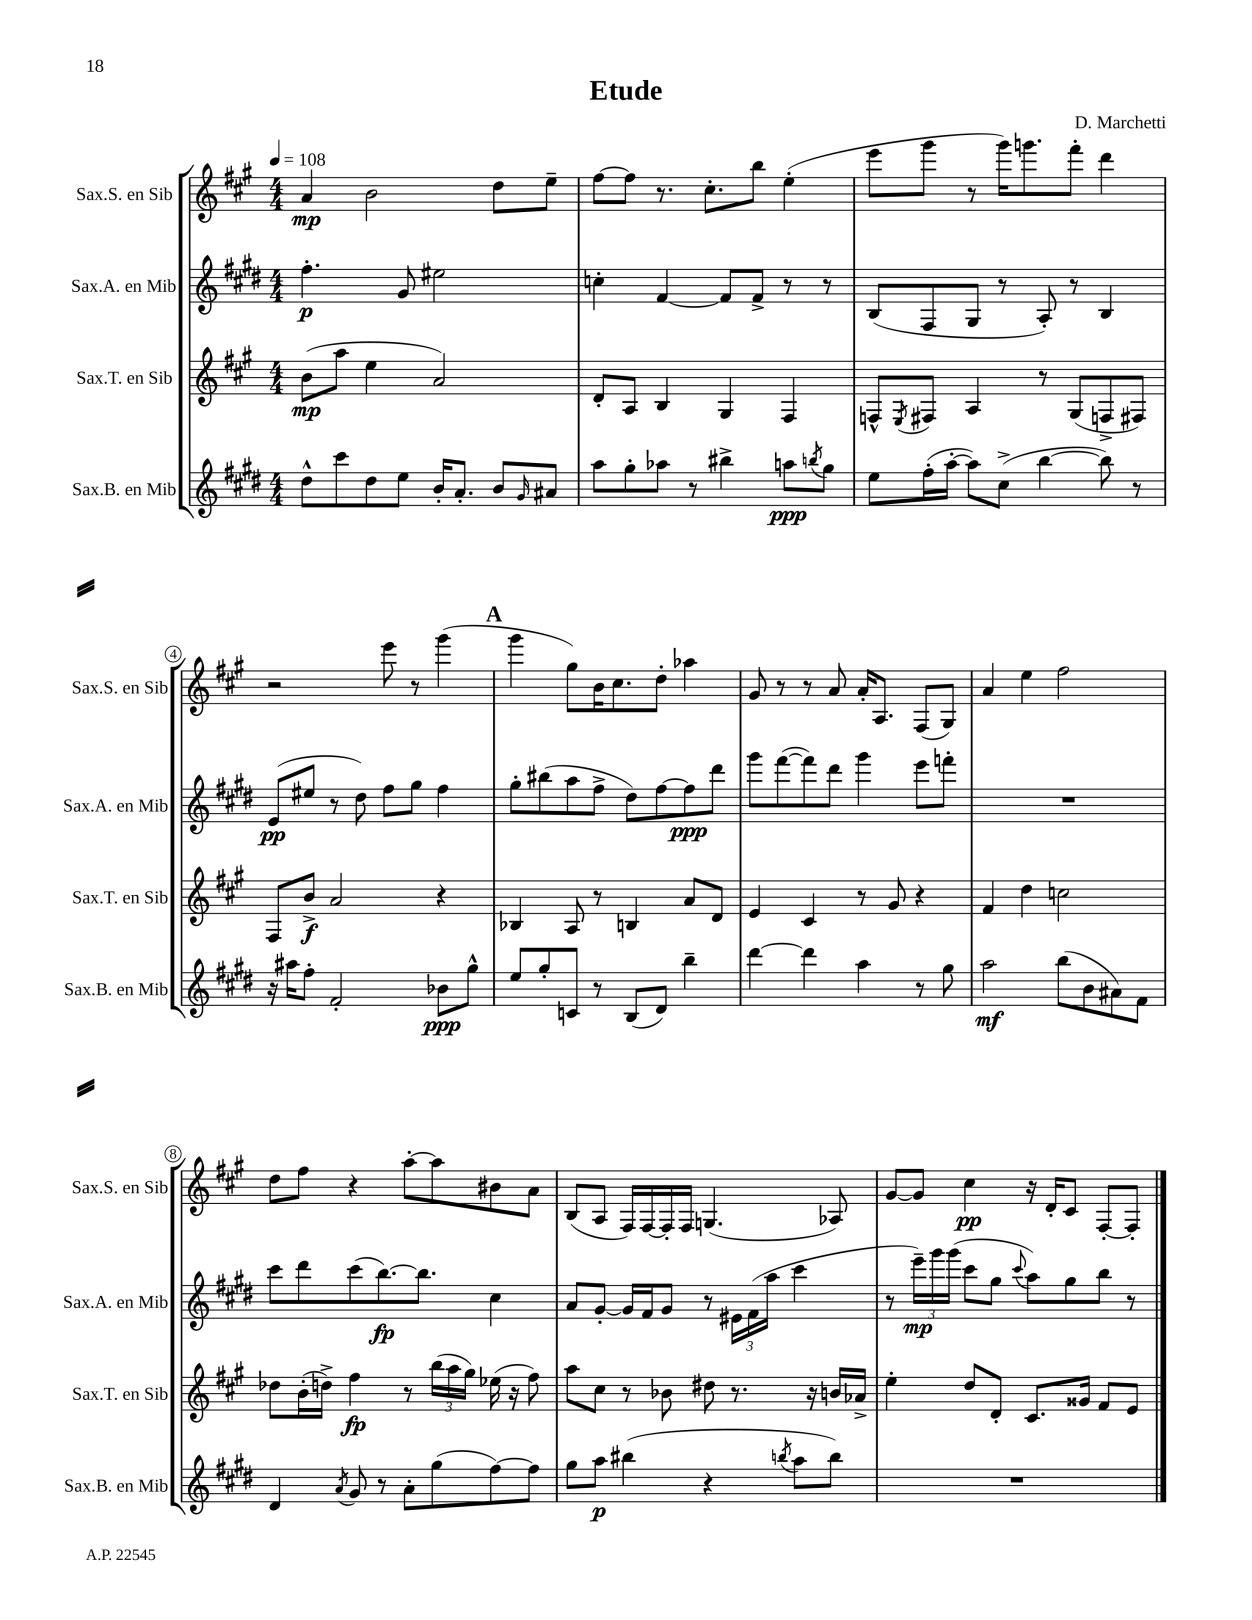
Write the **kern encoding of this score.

**kern	**dynam	**kern	**dynam	**kern	**dynam	**kern	**dynam
*part4	*part4	*part3	*part3	*part2	*part2	*part1	*part1
*staff4	*staff4	*staff3	*staff3	*staff2	*staff2	*staff1	*staff1
*I"Sax.B. en Mib	*	*I"Sax.T. en Sib	*	*I"Sax.A. en Mib	*	*I"Sax.S. en Sib	*
*I'Sax.B. en Mib	*	*I'Sax.T. en Sib	*	*I'Sax.A. en Mib	*	*I'Sax.S. en Sib	*
*clefG2	*	*clefG2	*	*clefG2	*	*clefG2	*
*k[f#c#g#d#]	*	*k[f#c#g#]	*	*k[f#c#g#d#]	*	*k[f#c#g#]	*
*M4/4	*	*M4/4	*	*M4/4	*	*M4/4	*
*MM108	*	*MM108	*	*MM108	*	*MM108	*
=1	=1	=1	=1	=1	=1	=1	=1
8dd#^^\L	.	(8b\L	mp	4.ff#'\	p	4a/	mp
8ccc#\	.	8aa\J	.	.	.	.	.
8dd#\	.	4ee\	.	.	.	2b\	.
8ee\J	.	.	.	8g#/	.	.	.
16b'/KL	.	2a/)	.	2ee#X\	.	.	.
8.a'/J	.	.	.	.	.	.	.
8b/L	.	.	.	.	.	8dd\L	.
16qqg#/	.	.	.	.	.	.	.
8a#X/J	.	.	.	.	.	8ee~\J	.
=2	=2	=2	=2	=2	=2	=2	=2
8aa\L	.	8d'/L	.	4ccn'\	.	[8ff#\L	.
8gg#'\	.	8A/J	.	.	.	8ff#\J]	.
8aa-X\J	.	4B/	.	[4f#/	.	8.r	.
8r	.	.	.	.	.	.	.
.	.	.	.	.	.	8.cc#'\L	.
4bb#X^\	.	4G#/	.	8f#/L]	.	.	.
.	.	.	.	8f#^/J	.	8bb\J	.
8aan\L	ppp	4F#/	.	8r	.	(4ee'\	.
8qbbn/	.	.	.	.	.	.	.
8gg#\J	.	.	.	8r	.	.	.
=3	=3	=3	=3	=3	=3	=3	=3
8ee\L	.	8Fn^^/L	.	(8B/L	.	8eee\L	.
.	.	8qE/	.	.	.	.	.
(16ff#'\L	.	8F#X/J	.	8F#/	.	8ggg#\J	.
[16aa'\JJ	.	.	.	.	.	.	.
8aa\L])	.	4A/	.	8G#/J	.	8r	.
(8cc#^\J	.	.	.	8r	.	16ggg#\KL)	.
.	.	.	.	.	.	8.gggn\	.
[4bb\	.	8r	.	8A'/)	.	.	.
.	.	(8G#/L	.	8r	.	8fff#'\J	.
8bb\])	.	8Fn^/	.	4B/	.	4ddd\	.
8r	.	8F#X/J)	.	.	.	.	.
!!LO:LB:g=z
=4	=4	=4	=4	=4	=4	=4	=4
16r	.	8F#/L	.	(8e/L	pp	2r	.
16aa#X\KL	.	.	.	.	.	.	.
8ff#'\J	.	8b^/J	f	8ee#X/J	.	.	.
2f#'/	.	2a/	.	8r	.	.	.
.	.	.	.	8dd#\)	.	.	.
.	.	.	.	8ff#\L	.	8eee\	.
.	.	.	.	8gg#\J	.	8r	.
8b-X\L	ppp	4r	.	4ff#\	.	(4ggg#\	.
8gg#^^\J	.	.	.	.	.	.	.
!!LO:REH:place=s1:t=A
=5	=5	=5	=5	=5	=5	=5	=5
8ee/L	.	4B-X/	.	8gg#'\L	.	4ggg#\	.
8gg#'/	.	.	.	(8bb#X\	.	.	.
8cn/J	.	8A/	.	8aa\	.	8gg#\L)	.
8r	.	8r	.	8ff#^\J	.	16b\K	.
.	.	.	.	.	.	8.cc#\	.
(8B/L	.	4Bn/	.	8dd#\L)	.	.	.
8d#/J)	.	.	.	[8ff#\	.	8dd'\J	.
4bb~\	.	8a/L	.	8ff#\]	ppp	4aa-X\	.
.	.	8d/J	.	8ddd#\J	.	.	.
=6	=6	=6	=6	=6	=6	=6	=6
[4ddd#\	.	4e/	.	8ggg#\L	.	8g#/	.
.	.	.	.	([8fff#\	.	8r	.
4ddd#\]	.	4c#/	.	8fff#\])	.	8r	.
.	.	.	.	8ddd#\J	.	8a/	.
4aa\	.	8r	.	4ggg#\	.	16a'/KL	.
.	.	.	.	.	.	8.A/J	.
.	.	8g#/	.	.	.	.	.
8r	.	4r	.	8eee\L	.	(8F#/L	.
8gg#\	.	.	.	8fffn'\J	.	8G#/J)	.
=7	=7	=7	=7	=7	=7	=7	=7
2aa\	mf	4f#/	.	1r	.	4a/	.
.	.	4dd\	.	.	.	4ee\	.
(8bb\L	.	2ccn\	.	.	.	2ff#\	.
8b\	.	.	.	.	.	.	.
8a#X\)	.	.	.	.	.	.	.
8f#\J	.	.	.	.	.	.	.
!!LO:LB:g=z
=8	=8	=8	=8	=8	=8	=8	=8
4d#/	.	8dd-X\L	.	8ccc#\L	.	8dd\L	.
.	.	(16b'\L	.	8ddd#\	.	8ff#\J	.
.	.	16ddn^\JJ)	.	.	.	.	.
8qa/	.	.	.	.	.	.	.
8g#/	.	4ff#\	fp	(8ccc#\	.	4r	.
8r	.	.	.	[8.bb\)	fp	.	.
8a'\L	.	8r	.	.	.	[8aa'\L	.
.	.	.	.	8.bb\J]	.	.	.
(8gg#\	.	(24bb\LL	.	.	.	8aa\]	.
.	.	24aa\	.	.	.	.	.
.	.	24gg#\JJ)	.	.	.	.	.
[8ff#\)	.	(16ee-X\	.	4cc#\	.	8b#X\	.
.	.	16r	.	.	.	.	.
8ff#\J]	.	8ff#\)	.	.	.	8a\J	.
=9	=9	=9	=9	=9	=9	=9	=9
8gg#\L	.	8aa\L	.	8a/L	.	(8B/L	.
8aa\J	p	8cc#\J	.	[8g#'/J	.	8A/J	.
(4bb#X\	.	8r	.	16g#/LL]	.	16F#/LL)	.
.	.	.	.	16f#/J	.	[16F#/	.
.	.	8b-X\	.	8g#/J	.	16F#'/]	.
.	.	.	.	.	.	16F#/JJ	.
4r	.	8dd#X\	.	8r	.	(4.Gn/	.
.	.	8.r	.	24e#X\LL	.	.	.
.	.	.	.	(24f#\	.	.	.
.	.	.	.	24aa\JJ	.	.	.
8qbbn/	.	.	.	.	.	.	.
8aa\L	.	.	.	4ccc#\	.	.	.
.	.	16r	.	.	.	.	.
8bb\J)	.	16bn/LL	.	.	.	8A-X/)	.
.	.	16a-X^/JJ	.	.	.	.	.
=10	=10	=10	=10	=10	=10	=10	=10
1r	.	4ee'\	.	8r	.	[8g#/L	.
.	.	.	.	24eee~\LL)	mp	8g#/J]	.
.	.	.	.	24ggg#\	.	.	.
.	.	.	.	(24ggg#\JJ	.	.	.
.	.	8dd/L	.	8ccc#\L	.	4cc#\	pp
.	.	8d'/J	.	8gg#\J	.	.	.
.	.	.	.	8qqccc#/	.	.	.
.	.	8.c#/L	.	8aa\L)	.	16r	.
.	.	.	.	.	.	16d'/KL	.
.	.	.	.	8gg#\	.	8c#/J	.
.	.	16g##X/Jk	.	.	.	.	.
.	.	8f#/L	.	8bb\J	.	[8F#'/L	.
.	.	8e/J	.	8r	.	8F#'/J]	.
==	==	==	==	==	==	==	==
*-	*-	*-	*-	*-	*-	*-	*-
